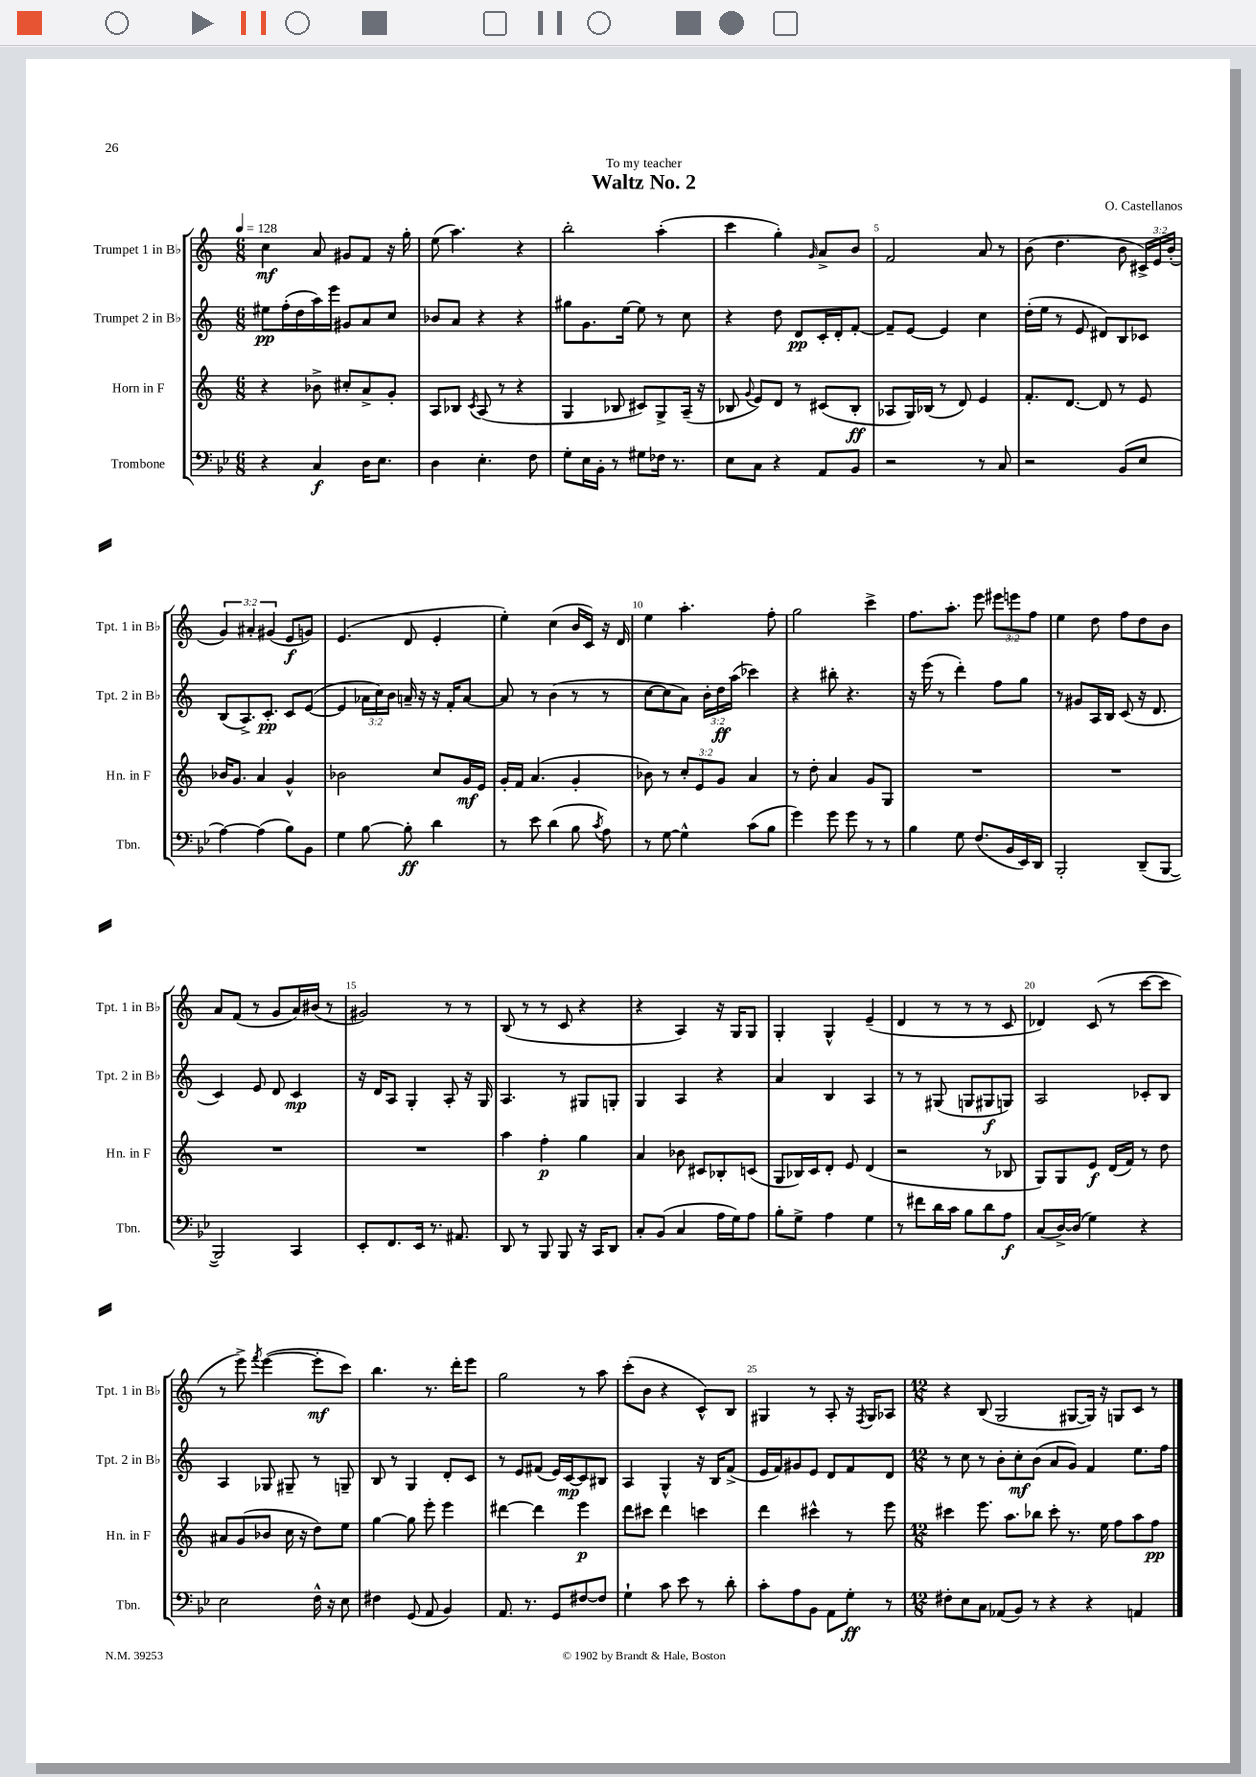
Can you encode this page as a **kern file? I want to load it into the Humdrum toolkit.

**kern	**dynam	**kern	**dynam	**kern	**dynam	**kern	**dynam
*part4	*part4	*part3	*part3	*part2	*part2	*part1	*part1
*staff4	*staff4	*staff3	*staff3	*staff2	*staff2	*staff1	*staff1
*I"Trombone	*	*I"Horn in F	*	*I"Trumpet 2 in B♭	*	*I"Trumpet 1 in B♭	*
*I'Tbn.	*	*I'Hn. in F	*	*I'Tpt. 2 in B♭	*	*I'Tpt. 1 in B♭	*
*clefF4	*	*clefG2	*	*clefG2	*	*clefG2	*
*k[b-e-]	*	*k[]	*	*k[]	*	*k[]	*
*M6/8	*	*M6/8	*	*M6/8	*	*M6/8	*
*MM128	*	*MM128	*	*MM128	*	*MM128	*
=1	=1	=1	=1	=1	=1	=1	=1
4r	.	4r	.	8ee#X\L	pp	4cc\	mf
.	.	.	.	(16ff'\L	.	.	.
.	.	.	.	16dd\	.	.	.
4C/	f	8b-X^\	.	16aa\)	.	8a/	.
.	.	.	.	16eee\JJ	.	.	.
.	.	8cc#X'/L	.	8g#X/L	.	8g#X/L	.
16D\KL	.	8a^/	.	8a/	.	8f/J	.
8.E-\J	.	.	.	.	.	.	.
.	.	8g'/J	.	8cc/J	.	16r	.
.	.	.	.	.	.	16gg'\	.
=2	=2	=2	=2	=2	=2	=2	=2
4D\	.	8A/L	.	8b-X/L	.	(8ee\	.
.	.	8B-X/J	.	8a/J	.	4.aa\)	.
.	.	8qc/	.	.	.	.	.
4.E-'\	.	(8A/	.	4r	.	.	.
.	.	8r	.	.	.	.	.
.	.	4r	.	4r	.	4r	.
8F\	.	.	.	.	.	.	.
=3	=3	=3	=3	=3	=3	=3	=3
8G'\L	.	4G/	.	8gg#X\L	.	2bb'\	.
16E-\L	.	.	.	8.g\	.	.	.
16BB-'\JJ	.	.	.	.	.	.	.
8r	.	8B-X/	.	.	.	.	.
.	.	.	.	[16ee\Jk	.	.	.
8G#X\L	.	8c#X/L)	.	8ee\]	.	.	.
16F-X\Jk	.	8G^/	.	8r	.	(4aa'\	.
8.r	.	.	.	.	.	.	.
.	.	(16A~/Jk	.	8cc\	.	.	.
.	.	16r	.	.	.	.	.
=4	=4	=4	=4	=4	=4	=4	=4
8E-\L	.	8B-X/	.	4r	.	4ccc\	.
.	.	8qqg/	.	.	.	.	.
8C\J	.	8e/L)	.	.	.	.	.
4r	.	8d/J	.	8dd\	.	4gg'\)	.
.	.	8r	.	8d/L	pp	.	.
.	.	.	.	.	.	16qqg/	.
8AA/L	.	(8c#X/L	.	16c'/L	.	8a^/L	.
.	.	.	.	16d'/J	.	.	.
8BB-/J	.	8B-'/J	ff	[8f'/J	.	8b/J	.
=5	=5	=5	=5	=5	=5	=5	=5
2r	.	8A-X/L	.	8f~/L]	.	2f/	.
.	.	16G/L)	.	[8e/J	.	.	.
.	.	(16B-X/JJ	.	.	.	.	.
.	.	8r	.	4e/]	.	.	.
.	.	8d/)	.	.	.	.	.
8r	.	4e/	.	4cc\	.	8a/	.
8C/	.	.	.	.	.	8r	.
=6	=6	=6	=6	=6	=6	=6	=6
2r	.	8.f'/L	.	(16dd'\LL	.	(8b\	.
.	.	.	.	16ee\JJ	.	.	.
.	.	.	.	8r	.	4.dd\	.
.	.	[8.d/J	.	.	.	.	.
.	.	.	.	8e/	.	.	.
.	.	8d/]	.	8d#X/L)	.	.	.
(8BB-/L	.	8r	.	8B/	.	8b\	.
8E-/J	.	8e/	.	8c-X/J	.	24c#X^/LL)	.
.	.	.	.	.	.	24e/	.
.	.	.	.	.	.	(24b'/JJ	.
!!LO:LB:g=z
=7	=7	=7	=7	=7	=7	=7	=7
[4A\)	.	16b-X/KL	.	(8B/L	.	6g/)	.
.	.	8.g/J	.	.	.	.	.
.	.	.	.	8.A^/)	.	.	.
.	.	.	.	.	.	6a#X'/	.
(4A\]	.	4a/	.	.	.	.	.
.	.	.	.	8.c'/J	pp	.	.
.	.	.	.	.	.	(6g#X/	.
8B-\L)	.	4g^^/	.	8c/L	.	8e/L	f
8BB-\J	.	.	.	([8e/J	.	8gn/J)	.
=8	=8	=8	=8	=8	=8	=8	=8
4G\	.	2b-X\	.	4e/]	.	(4.e/	.
[8B-\	.	.	.	24a-X\LL	.	.	.
.	.	.	.	24cc\)	.	.	.
.	.	.	.	24b\JJ	.	.	.
8B-'\]	ff	.	.	16an~/	.	8d/	.
.	.	.	.	16r	.	.	.
4d\	.	8cc/L	.	16r	.	4e'/	.
.	.	.	.	16f'/KL	.	.	.
.	.	16g/L	mf	[8a/J	.	.	.
.	.	16e/JJ	.	.	.	.	.
=9	=9	=9	=9	=9	=9	=9	=9
8r	.	16g'/LL	.	8a/]	.	4ee'\)	.
.	.	16f/JJ	.	.	.	.	.
8e-\	.	(4.a/	.	8r	.	.	.
(4d\	.	.	.	(4b\	.	(4cc\	.
8B-\	.	4g'/	.	8r	.	16b/LL	.
.	.	.	.	.	.	16c/JJ)	.
8qc/	.	.	.	.	.	.	.
8A\)	.	.	.	8r	.	16r	.
.	.	.	.	.	.	16d/	.
=10	=10	=10	=10	=10	=10	=10	=10
8r	.	8b-X\)	.	[8cc\L	.	4ee\	.
[8G\	.	8r	.	8cc\]	.	.	.
4G^^\]	.	12cc'/L	.	8a\J)	.	4.aa'\	.
.	.	12e/	.	.	.	.	.
.	.	.	.	24b'\LL	.	.	.
.	.	12g/J	.	24dd\	ff	.	.
.	.	.	.	(24aa\JJ	.	.	.
(8c\L	.	4a/	.	4ccc-X\)	.	.	.
8B-\J	.	.	.	.	.	8ff'\	.
=11	=11	=11	=11	=11	=11	=11	=11
4g\)	.	8r	.	4r	.	2gg\	.
.	.	8dd'\	.	.	.	.	.
8g\	.	4a/	.	8bb#X'\	.	.	.
8g\	.	.	.	4.r	.	.	.
8r	.	8g/L	.	.	.	4ccc^\	.
8r	.	8G/J	.	.	.	.	.
=12	=12	=12	=12	=12	=12	=12	=12
4B-\	.	2.r	.	16r	.	8.ff\L	.
.	.	.	.	(16eee\	.	.	.
.	.	.	.	8r	.	.	.
.	.	.	.	.	.	8.aa'\J	.
8G\	.	.	.	4ddd'\)	.	.	.
(8.F/L	.	.	.	.	.	8eee\	.
.	.	.	.	8ff\L	.	12eee#X\L	.
16BB-/L	.	.	.	.	.	.	.
.	.	.	.	.	.	12eeen\	.
16EE-/)	.	.	.	8gg\J	.	.	.
.	.	.	.	.	.	12ff\J	.
16DD/JJ	.	.	.	.	.	.	.
=13	=13	=13	=13	=13	=13	=13	=13
2BBB-'/	.	2.r	.	8r	.	4ee\	.
.	.	.	.	8g#X/L	.	.	.
.	.	.	.	16A/L	.	8dd\	.
.	.	.	.	16B/JJ	.	.	.
.	.	.	.	(8c/	.	8ff\L	.
(8DD~/L	.	.	.	16r	.	8dd\	.
.	.	.	.	8.d/	.	.	.
[8BBB-/J	.	.	.	.	.	8b\J	.
!!LO:LB:g=z
=14	=14	=14	=14	=14	=14	=14	=14
2BBB-/])	.	2.r	.	4c/)	.	8a/L	.
.	.	.	.	.	.	(8f/J	.
.	.	.	.	8e/	.	8r	.
.	.	.	.	8d/	.	8g/L	.
4CC/	.	.	.	4c/	mp	16a/L)	.
.	.	.	.	.	.	(16b#X/JJ	.
.	.	.	.	.	.	8r	.
=15	=15	=15	=15	=15	=15	=15	=15
8EE-'/L	.	2.r	.	16r	.	2g#X/)	.
.	.	.	.	16d/KL	.	.	.
8.FF/	.	.	.	8A/J	.	.	.
.	.	.	.	4G'/	.	.	.
16EE-/Jk	.	.	.	.	.	.	.
8.r	.	.	.	.	.	.	.
.	.	.	.	8A'/	.	8r	.
8.AA#X/	.	.	.	.	.	.	.
.	.	.	.	16r	.	8r	.
.	.	.	.	16G/	.	.	.
=16	=16	=16	=16	=16	=16	=16	=16
8DD/	.	4aa\	.	4.A/	.	(8B/	.
8r	.	.	.	.	.	8r	.
8BBB-/	.	4ff'\	p	.	.	8r	.
8BBB-/	.	.	.	8r	.	8c/	.
16r	.	4gg\	.	8G#X/L	.	4r	.
16CC/KL	.	.	.	.	.	.	.
8DD/J	.	.	.	8Gn'/J	.	.	.
=17	=17	=17	=17	=17	=17	=17	=17
8C'/L	.	4a/	.	4G/	.	4r	.
(8BB-/J	.	.	.	.	.	.	.
4C/	.	8b-X\	.	4A/	.	4A/)	.
.	.	8c#X/L	.	.	.	.	.
16A\LL	.	8B-X'/	.	4r	.	16r	.
16G\J)	.	.	.	.	.	16G/KL	.
8A\J	.	(8cn/J	.	.	.	8G/J	.
=18	=18	=18	=18	=18	=18	=18	=18
8B-'\L	.	8G/L	.	4a/	.	4G'/	.
8G^\J	.	16B-X/L)	.	.	.	.	.
.	.	16c/J	.	.	.	.	.
4A\	.	8d'/J	.	4B/	.	4G^^/	.
.	.	8e/	.	.	.	.	.
4G\	.	(4d/	.	4A/	.	(4e~/	.
=19	=19	=19	=19	=19	=19	=19	=19
8r	.	2r	.	8r	.	4d/	.
8f#X\L	.	.	.	8r	.	.	.
16d\L	.	.	.	(8G#X/	.	8r	.
16c\JJ	.	.	.	.	.	.	.
8B-\L	.	.	.	8Gn/L	.	8r	.
8d\	.	8r	.	8G#X/	f	8r	.
8A\J	f	8B-X/	.	8Gn/J)	.	8c/	.
=20	=20	=20	=20	=20	=20	=20	=20
(8C/L	.	8G/L)	.	2A/	.	4d-X/)	.
[16D^/L)	.	8G/	.	.	.	.	.
(16D/JJ]	.	.	.	.	.	.	.
4G\)	.	8e/J	f	.	.	(8c/	.
.	.	(16d/LL	.	.	.	8r	.
.	.	16f/JJ)	.	.	.	.	.
4r	.	8r	.	8c-X'/L	.	[8ccc\L	.
.	.	8dd\	.	8B/J	.	8ccc\J]	.
!!LO:LB:g=z
=21	=21	=21	=21	=21	=21	=21	=21
2E-\	.	8a#X/L	.	4A/	.	8r	.
.	.	(8g/	.	.	.	8eee^\)	.
.	.	.	.	.	.	8qfff/	.
.	.	8b-X/J	.	8G-X/	.	([4eee\	.
.	.	16cc\	.	8G#X~/	.	.	.
.	.	16r	.	.	.	.	.
16F^^\	.	8dd\L)	.	8r	.	8eee'\L]	mf
16r	.	.	.	.	.	.	.
8E-\	.	8ee\J	.	8Gn~/	.	8ccc\J)	.
=22	=22	=22	=22	=22	=22	=22	=22
4F#X\	.	[4gg\	.	8B/	.	4.bb\	.
.	.	.	.	8r	.	.	.
(8GG/	.	8gg\]	.	4G/	.	.	.
8AA/	.	8eee'\	.	.	.	8.r	.
4BB-/)	.	4eee\	.	8d'/L	.	.	.
.	.	.	.	.	.	16ddd'\KL	.
.	.	.	.	8c/J	.	8eee\J	.
=23	=23	=23	=23	=23	=23	=23	=23
8.AA/	.	[4ddd#X\	.	8r	.	2gg\	.
.	.	.	.	8e/L	.	.	.
8.r	.	.	.	.	.	.	.
.	.	4ddd#\]	.	(8f#X/J	.	.	.
8GG/L	.	.	.	16e/LL)	.	.	.
.	.	.	.	[16c/J	mp	.	.
[8F#X/	.	4eee\	p	8c/]	.	8r	.
8F#/J]	.	.	.	8B#X/J	.	8aa\	.
=24	=24	=24	=24	=24	=24	=24	=24
4G`\	.	8ddd\L	.	4A/	.	(8ccc'\L	.
.	.	8ccc#X\J	.	.	.	8b\J	.
8c\	.	4ddd\	.	4G^^/	.	4r	.
8e-\	.	.	.	.	.	.	.
8r	.	4cccn\	.	16r	.	8c^^/L)	.
.	.	.	.	16B/KL	.	.	.
8d'\	.	.	.	(8f^/J	.	8B/J	.
=25	=25	=25	=25	=25	=25	=25	=25
8c'\L	.	4ddd\	.	16e/LL	.	4G#X/	.
.	.	.	.	16f/J)	.	.	.
8A\	.	.	.	8g#X/	.	.	.
8BB-\J	.	4ccc#X^^\	.	8e/J	.	8r	.
8AA\L	.	.	.	8d/L	.	8A'/	.
8G'\J	ff	8r	.	8f/	.	16r	.
.	.	.	.	.	.	8qF/	.
.	.	.	.	.	.	16G#/KL	.
8r	.	8eee\	.	8d/J	.	8A-X/J	.
=26	=26	=26	=26	=26	=26	=26	=26
*M12/8	*	*M12/8	*	*M12/8	*	*M12/8	*
8F#X'\L	.	4ccc#X\	.	8r	.	4r	.
8E-\	.	.	.	8cc\	.	.	.
8C\J	.	8.eee\	.	8r	.	(8B/	.
(8AA-X/L	.	.	.	8b'\L	.	2G/	.
.	.	8.aa\L	.	.	.	.	.
8BB-/J)	.	.	.	8cc'\	mf	.	.
8r	.	8bb-X\J	.	(8b\J	.	.	.
4r	.	8ccc#'\	.	8a/L	.	.	.
.	.	8.r	.	8g/J)	.	[8G#X/L	.
4r	.	.	.	4f/	.	16G#/Jk])	.
.	.	16ee\	.	.	.	16r	.
.	.	8ff\L	.	.	.	8Gn/L	.
4AAn/	.	8aa\	.	8.ee\L	.	8c/J	.
.	.	8ff\J	pp	.	.	8r	.
.	.	.	.	16ff\Jk	.	.	.
==	==	==	==	==	==	==	==
*-	*-	*-	*-	*-	*-	*-	*-
